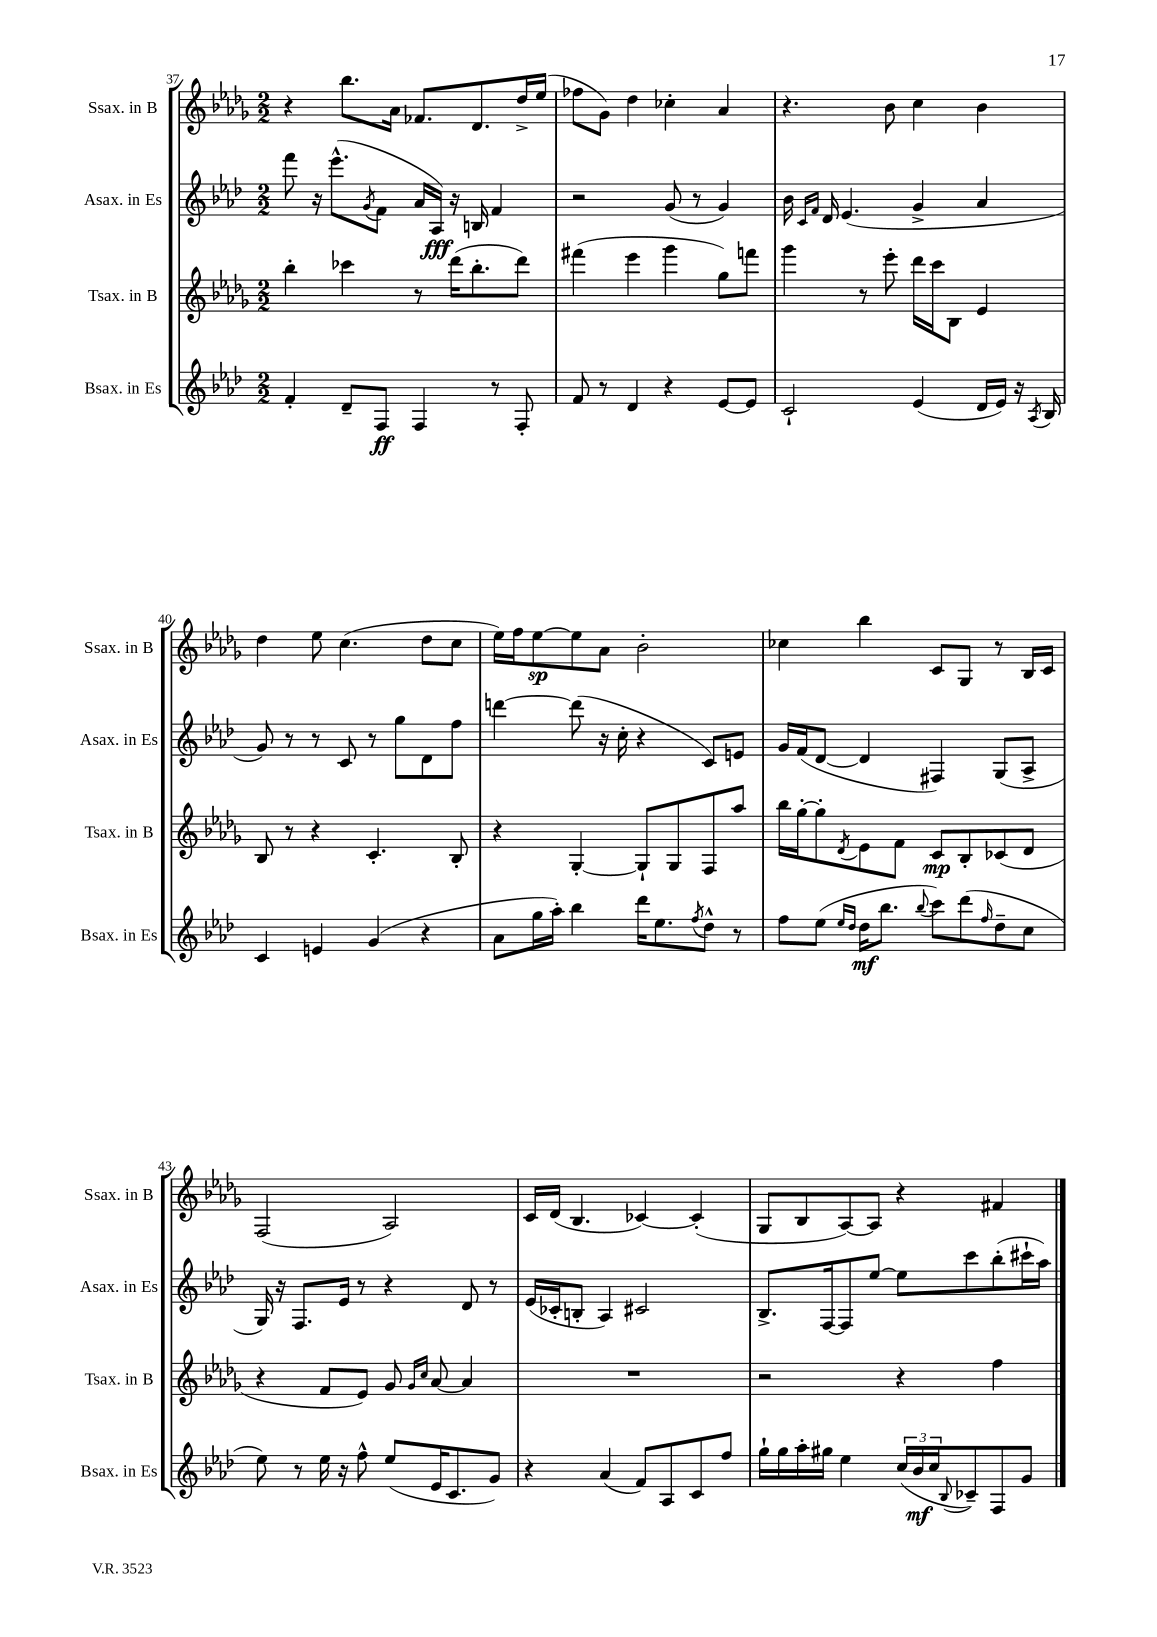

**kern	**kern	**kern	**kern
*staff4	*staff3	*staff2	*staff1
*clefG2	*clefG2	*clefG2	*clefG2
*k[b-e-a-d-]	*k[b-e-a-d-g-]	*k[b-e-a-d-]	*k[b-e-a-d-g-]
*M2/2	*M2/2	*M2/2	*M2/2
4f'	4bb-'	8fff	4r
.	.	16r	.
.	.	(8.eee-^^	.
8d-~	4ccc-	.	8.bb-
.	.	8qg	.
8F	.	8f	.
.	.	.	16a-
4F	8r	16a-	8.f-
.	.	16A-)	.
.	(16ddd-	16r	.
.	8.bb-'	16B	8.d-
8r	.	4f	.
8F'	8ddd-)	.	16dd-^
.	.	.	(16ee-
=	=	=	=
8f	(4fff#	2r	8ff-
8r	.	.	8g-)
4d-	4eee-	.	4dd-
4r	4ggg-	(8g	4cc-'
.	.	8r	.
[8e-	8gg-)	4g)	4a-
8e-]	8fff	.	.
=	=	=	=
2c`	4ggg-	16b-	4.r
.	.	16qqc	.
.	.	16qqf	.
.	.	16d-	.
.	.	(4.e-	.
.	8r	.	.
.	8eee-'	.	8b-
(4e-	16ddd-	4g^	4cc
.	16ccc	.	.
.	8B-	.	.
16d-	4e-	4a-	4b-
16e-)	.	.	.
16r	.	.	.
8qA-	.	.	.
16B-	.	.	.
=	=	=	=
4c	8B-	8g)	4dd-
.	8r	8r	.
4e	4r	8r	8ee-
.	.	8c	(4.cc
(4g	4.c'	8r	.
.	.	8gg	.
4r	.	8d-	8dd-
.	8B-'	8ff	8cc
=	=	=	=
8a-	4r	[4ddd	16ee-)
.	.	.	16ff
16gg	.	.	[8ee-
16aa-')	.	.	.
4bb-	[4G-'	(8ddd]	8ee-]
.	.	16r	8a-
.	.	16cc'	.
16ddd-	8G-`]	4r	2b-'
8.ee-	.	.	.
.	8G-	.	.
8qff	.	.	.
8dd-^^	8F	8c)	.
8r	8aa-	8e	.
=	=	=	=
8ff	16bb-	16g	4cc-
.	[16gg-'	(16f	.
(8ee-	8gg-']	[8d-	.
16qqee-	.	.	.
16qqdd-	8qd-	.	.
16dd-	8e-	4d-]	4bb-
8.bb-	.	.	.
.	8f	.	.
8qqbb-	.	.	.
8ccc)	8c	4F#)	8c
(8ddd-	8B-'	.	8G-
16qqff	.	.	.
8dd-~	(8c-	(8G	8r
8cc	8d-	8A-^	16B-
.	.	.	16c
=	=	=	=
8ee-)	4r	16G)	(2F
.	.	16r	.
8r	.	8.F	.
16ee-	8f	.	.
16r	.	16e-	.
8ff^^	8e-)	8r	.
(8ee-	8g-	4r	2A-)
.	16qqg-	.	.
.	16qqcc	.	.
16e-	[8a-	.	.
8.c	.	.	.
.	4a-]	8d-	.
8g)	.	8r	.
=	=	=	=
4r	1r	(16e-	16c
.	.	16c-'	(16d-
.	.	8B'	4.B-
(4a-	.	4A-)	.
8f)	.	2c#	[4c-)
8A-	.	.	.
8c	.	.	(4c-']
8ff	.	.	.
=	=	=	=
16gg`	2r	8.B-^	8G-
16gg	.	.	.
16aa-'	.	.	8B-
16gg#	.	[16F	.
4ee-	.	8F]	[8A-)
.	.	[8ee-	8A-]
(24cc	4r	8ee-]	4r
24b-	.	.	.
24cc	.	.	.
8qqB-	.	.	.
8c-~)	.	8ccc	.
8F	4ff	(8bb-'	4f#
8g	.	16ccc#`	.
.	.	16aa-)	.
==	==	==	==
*-	*-	*-	*-
